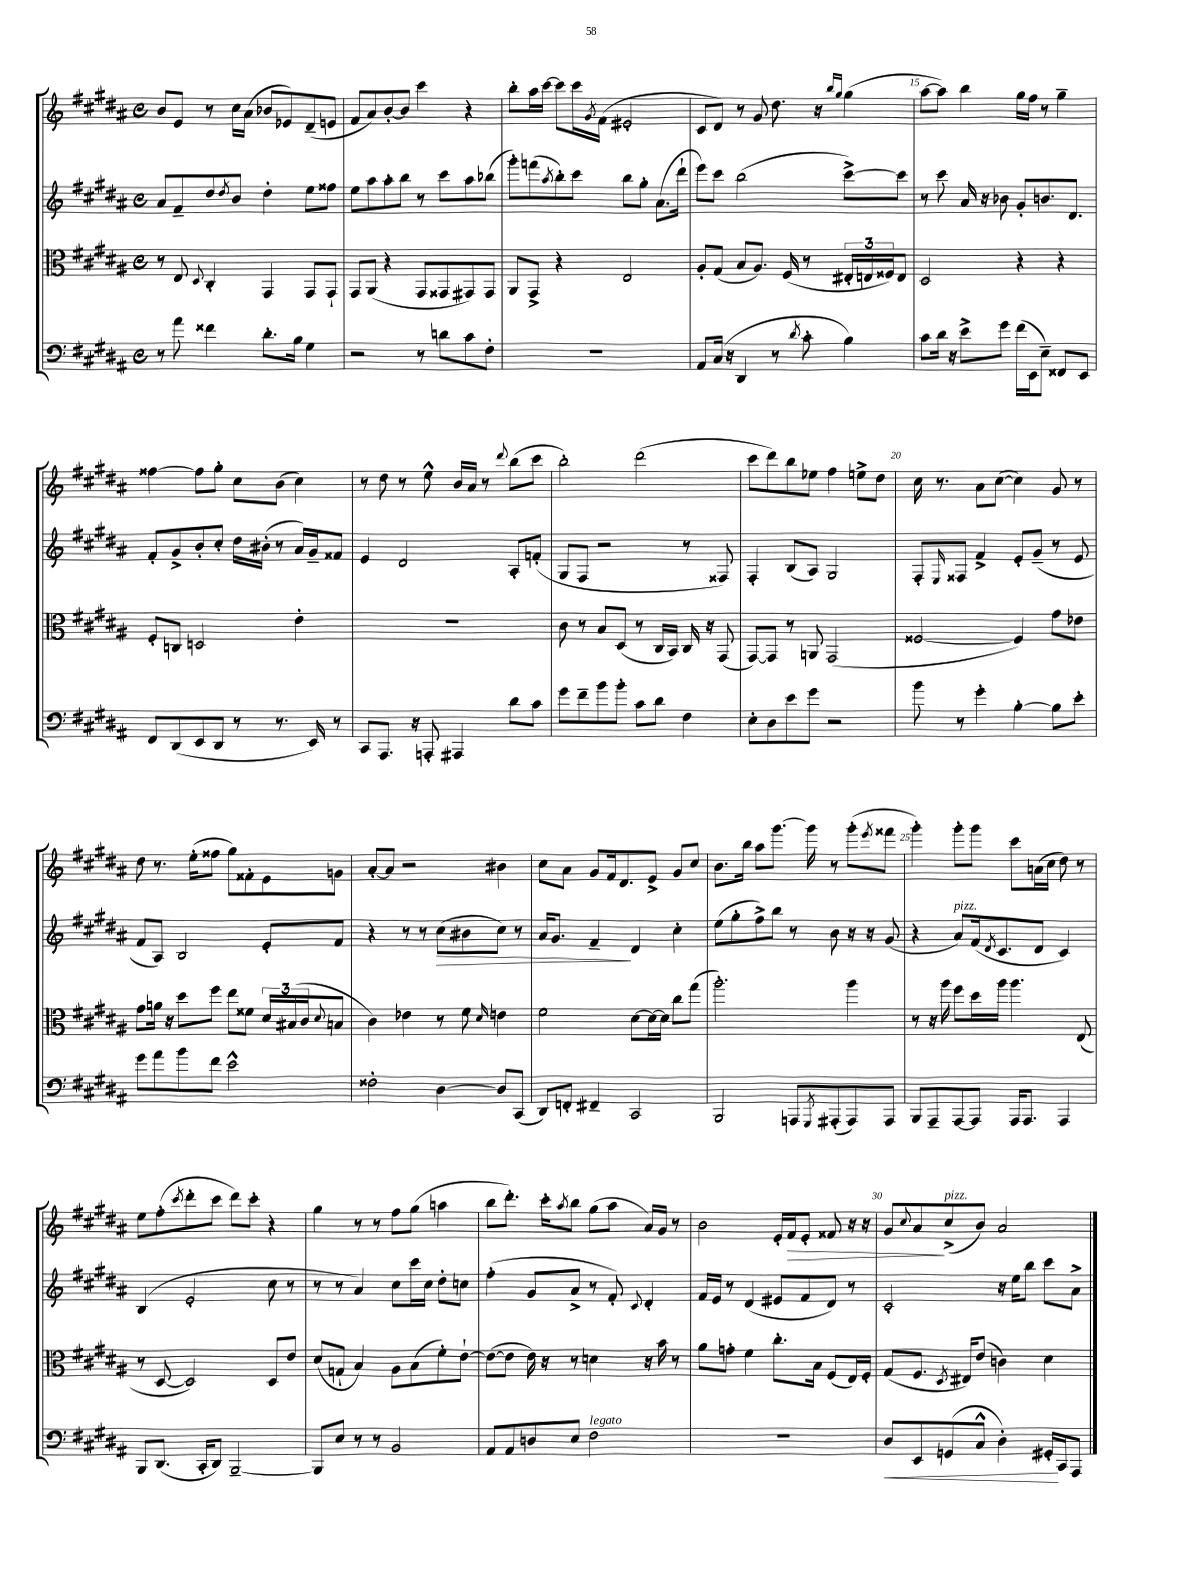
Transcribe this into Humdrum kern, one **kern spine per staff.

**kern	**kern	**kern	**kern
*staff4	*staff3	*staff2	*staff1
*clefF4	*clefC3	*clefG2	*clefG2
*k[f#c#g#d#a#]	*k[f#c#g#d#a#]	*k[f#c#g#d#a#]	*k[f#c#g#d#a#]
*M4/4	*M4/4	*M4/4	*M4/4
*met(c)	*met(c)	*met(c)	*met(c)
8r	8r	8a#/L	8b/L
8a#\	8E/	8f#~/	8e/J
.	8qqD#/	.	.
4f##\	4C#'/	8dd#/	8r
.	.	8qdd#/	.
.	.	8b/J	16cc#\LL
.	.	.	(16a#\JJ
8.d#'\L	4GG#/	4dd#'\	8b-/L
.	.	.	8e-/)
16B\Jk	.	.	.
4G#\	8GG#/L	8ee\L	(8d#~/
.	8GG#`/J	8ff##\J	8e/J
=	=	=	=
2r	8GG#/L	8ee\L	8f#/L
.	(8AA#/J	8aa#\	8a#/)
.	4r	8aa#'\	[8b'/
.	.	8bb\J	8b/]J
8r	8GG#/L	8r	4ccc#\
8d\L	8GG##/	8ccc#\L	.
8c#\	8GG#/)	8aa#\	4r
8F#'\J	8GG#/J	(8bb-\J	.
=	=	=	=
1r	8AA#/L	8ggg#'\L)	8bb'\L
.	8GG#^/J	(8fff\	16aa#\L
.	.	.	[16ccc#\JJ
.	.	8qaa#/	.
.	4r	8bb'\)	8ccc#\]L
.	.	8ccc#\J	16ccc#\L
.	.	.	8qg#/
.	.	.	(16f#\JJ
.	2E/	8bb\L	2e#'/
.	.	8gg#'\J	.
.	.	(8.a#\L	.
.	.	16ddd#`\Jk	.
=	=	=	=
8AA#/L	8A#'/L	8eee\L)	8c#/L
(16C#/Jk	(8G#/J	8ccc#\J	8d#/J)
16r	.	.	.
4DD#/	8B/L	(2bb\	8r
.	8.A#/J)	.	8g#/
8r	.	.	8.dd#\
.	(16F#/	.	.
8qd#/	.	.	.
8c#'\	8r	.	.
.	.	.	16r
.	.	.	16qqbb/LL
.	.	.	16qqgg#/JJ
4B\)	24E#'/LL	[8ccc#^\L)	(4gg#\
.	24E/	.	.
.	24F##/J)	.	.
.	8E/J	8ccc#\]J	.
=	=	=	=
8c#\L	2D#/	8r	[8aa#\L
16d#\Jk	.	8ccc#\	8aa#\]J)
16r	.	.	.
8e^\L	.	16a#/	4bb\
.	.	16r	.
8g#\J	.	8b-\	.
(16f#\LL	4r	8g#'/L	16gg#\LL
16EE\J	.	.	16ff#\JJ
8E~\J)	.	8.b/	8r
8FF##/L	4r	.	4gg#~\
.	.	8.d#/J	.
8EE/J	.	.	.
=	=	=	=
8FF#/L	8F#'/L	8f#'/L	[4ff##\
(8DD#/	8C/J	8g#^/	.
8EE/	2D/	8b'/	8ff##\]L
8DD#/J	.	8cc#'/J	8gg#'\J
8r	.	16dd#\LL	8cc#\L
.	.	(16b#'\JJ	.
8.r	.	8r	(8b\J
.	4e'\	16a#/LL)	4cc#\)
16EE/)	.	16g#~/J	.
8r	.	8f##/J	.
=	=	=	=
8CC#/L	1r	4e/	8r
8.AAA#/J	.	.	8dd#\
.	.	2d#/	8r
16r	.	.	.
8AAA'/	.	.	8ee^^\
4AAA#/	.	.	16b/LL
.	.	.	16a#/JJ
.	.	.	8r
.	.	.	8qqddd#/
8d#\L	.	8A#'/L	(8bb\L
8c#\J	.	(8f'/J	8ccc#\J
=	=	=	=
8g#\L	8c#\	8G#/L	2bb'\)
8f#~\	8r	8F#/J	.
8b\	8B/L	2r	.
8b'\J	(8D#/J	.	.
8c#\L	8r	.	(2ddd#\
8d#\J	16C#/LL	.	.
.	16BB/JJ)	.	.
4F#\	16C#/	8r	.
.	16r	.	.
.	(8GG#/	8F##/)	.
=	=	=	=
8E'\L	[8GG#/L)	4F#'/	8ccc#\L
8D#\	8GG#/]J	.	8ddd#\)
8e\	8r	(8B/L	8bb\
8g#\J	8AA/	8A#/J)	8ee-\J
2r	(2GG#/	2G#/	4ff#\
.	.	.	8ee^\L
.	.	.	8dd#\J
=	=	=	=
8b\	[2F##/	8F#'/L	16cc#\
.	.	.	8.r
.	.	16qqE/	.
8r	.	8F##/J	.
4g#'\	.	4f#^/	8a#\L
.	.	.	([8cc#\J
[4B'\	4F##/])	8e'/L	4cc#\])
.	.	(8g#~/J	.
8B\]L	8g#\L	8r	8g#/
8e'\J	8e-\J	8e/	8r
=	=	=	=
8g#\L	8g#\L	8f#/L	8dd#\
8a#\	16a\Jk	8A#/J)	8.r
.	16r	.	.
8b\	8dd#\L	2B/	.
.	.	.	(16ee'\LK
8f#\J	8ff#\J	.	8ff##\J
2e^^\	8ee\L	.	8gg#\L)
.	8f##\J	.	8f##'\
.	24d#/LL	8e'/L	8e\
.	(24B#/	.	.
.	24c#/J	.	.
.	8qqd#/	.	.
.	8B/J	8f#/J	8g\J
=	=	=	=
2F##'\	4c#\)	4r	[8a#'/L
.	.	.	8a#/]J
.	4e-\	8r	2r
.	.	8r	.
[4D#\	8r	(8cc#\L	.
.	8f#\	8b#\	.
.	16qqd#/	.	.
8D#/]L	4e\	8cc#\J)	4b#\
(8CC#/J	.	8r	.
=	=	=	=
8DD#/L)	2f#\	16a#/LK	8cc#\L
.	.	8.g#/J	.
8FF'/J	.	.	8a#\J
4FF#~/	.	4f#~/	8g#/L
.	.	.	16f#/k
.	.	.	8.d#/
2CC#/	[8d#\L	4d#/	.
.	16d#\_L	.	8e^/J
.	16d#\]JJ	.	.
.	8cc#\L	4cc#'\	8g#/L
.	(8gg#\J	.	8cc#/J
=	=	=	=
2BBB/	2.aa#'\)	(8ee\L	8.b\L
.	.	8gg#'\	.
.	.	.	16bb\Jk
.	.	8ff#^\)	8aa#\L
.	.	8bb\J	[8.ggg#\J
8AAA/L	.	8r	.
.	.	.	16ggg#\]
8qGGG#/	.	.	.
(8AAA#'/	.	8b\	8r
8AAA#/)	4aa#\	16r	(8ggg#'\L
.	.	16r	.
.	.	.	8qeee/
8AAA#/J	.	(8g#/	8fff##\J
=	=	=	=
8BBB/L	8r	4r	4ggg#'\)
8AAA#~/	16r	.	.
.	16aa#\	.	.
[8AAA#/	8ff#\L	8a#/L)	8ggg#'\L
8AAA#/]J	16dd#\L	(16f#/k	8ggg#\J
.	.	8qd#/	.
.	16aa#\JJ	8.c#/	.
16AAA#/LK	4.aa#\	.	8ccc#\L
8.AAA#/J	.	.	.
.	.	8d#/J	(16a\L
.	.	.	16cc#\JJ
4AAA#/	.	4c#/)	8dd#\)
.	(8E/	.	8r
=	=	=	=
8BBB/L	8r	(4B/	8ee\L
(8.DD#/J	[8D#/	.	(8ff#'\
.	.	.	8qccc#/
.	2D#/])	2e'/	8ddd#'\
16CC#'/LK	.	.	.
8DD#/J)	.	.	8ccc#\J
[2BBB~/	.	.	8ddd#\L)
.	.	.	8ccc#'\J
.	8D#/L	8cc#\	4r
.	8e/J	8r	.
=	=	=	=
8BBB/]L	(8d#/L	8r	4gg#\
8E/J	8G`/J	8r	.
8r	4B/)	4a#/)	8r
8r	.	.	8r
2BB/	8A#\L	8cc#\L	8ff#\L
.	(8B\	16ccc#\L	(8gg#\J
.	.	16cc#\JJ	.
.	8f#'\)	8dd#'\L	4aa\
.	[8e`\J	8cc\J	.
=	=	=	=
8AA#/L	(8e\_L	(4ff#'\	8bb\L
8AA#/	8e\]J	.	8.ddd#'\J)
8D/	16e\)	8g#/L	.
.	16r	.	16ccc#'\LK
.	.	.	8qaa#/
8E/J	8r	8a#^/J	8bb\J
2F#\	4d\	8r	(8gg#\L
.	.	8f#'/)	8aa#\J
.	.	8qqc#/	.
.	16r	4d#'/	16a#/LL)
.	16b\	.	16g#/JJ
.	8r	.	8r
=	=	=	=
1r	8a#\L	16f#/LL	2b\
.	.	16e/JJ	.
.	8g'\J	8r	.
.	4f#\	(4d#/	.
.	8.cc#'\L	8e#/L	16e'/LL
.	.	.	16f#/J
.	.	8f#/	8e'/J
.	16B\Jk	.	.
.	(8F#/L	8d#/J)	8f##/
.	16E/L)	8r	16r
.	16F#'/JJ	.	16r
=	=	=	=
8D#/L	(8G#/L	2c#'/	8g#/L
.	.	.	8qqcc#/
8EE/	8.F#/J	.	8a#/
(8GG/	.	.	(8cc#^/
.	8qD#/	.	.
.	16E#/LK)	.	.
8C#^^/J	(8e/J	.	8b/J)
4D#'\)	4c\)	16r	2a#/
.	.	16ee\LK	.
.	.	8bb\J	.
16GG#'/LL	4d#\	8ccc#\L	.
16CC#/J	.	.	.
8AAA#/J	.	8a#^\J	.
==	==	==	==
*-	*-	*-	*-
